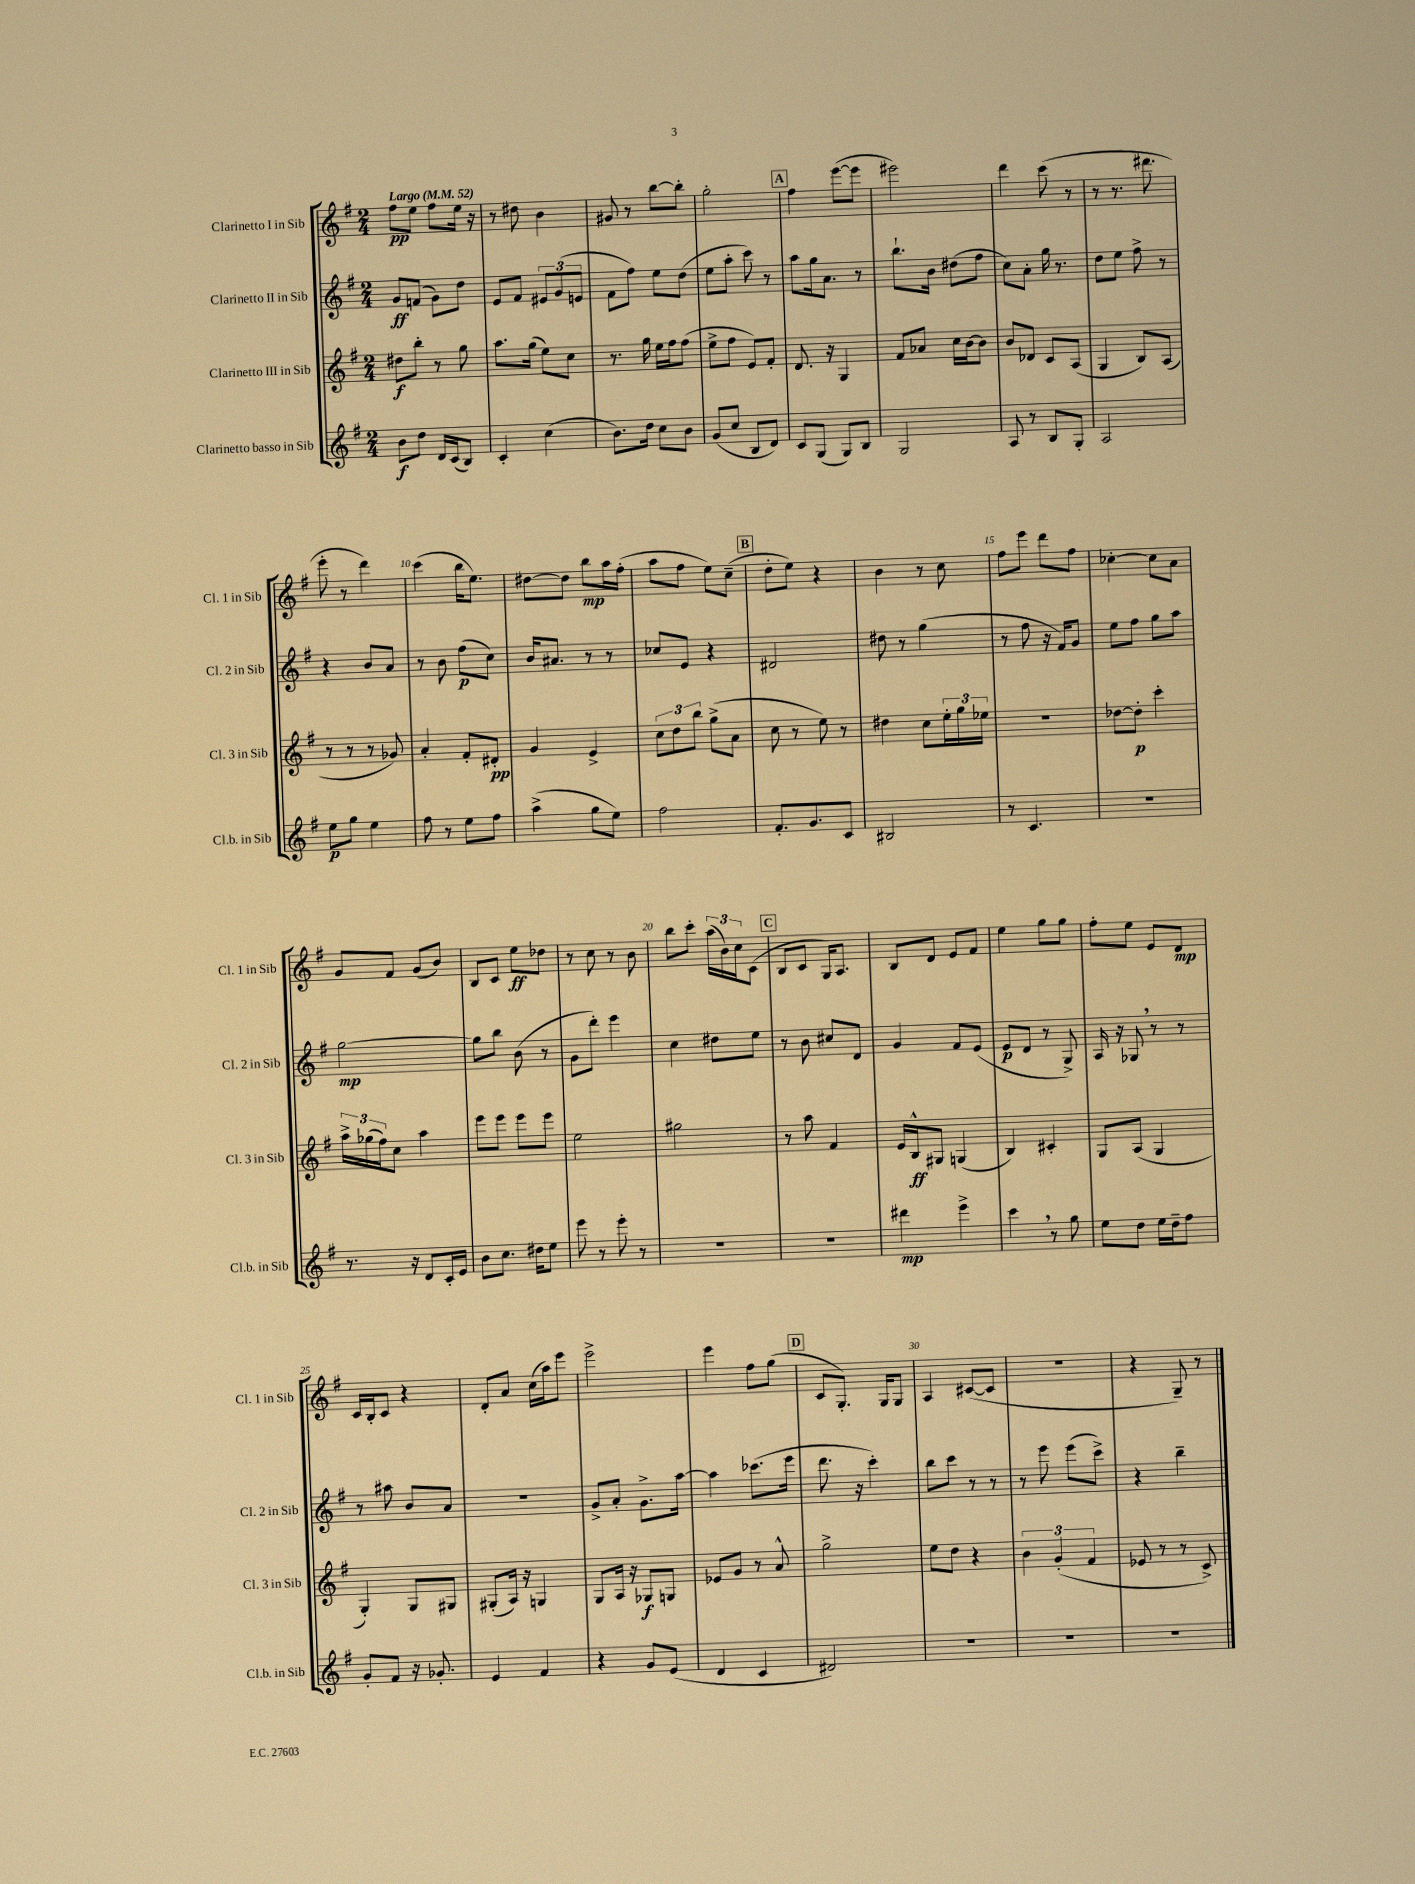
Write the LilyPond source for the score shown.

<<
\new StaffGroup <<
\new Staff = "s0" \with { instrumentName = "Clarinetto I in Sib" shortInstrumentName = "Cl. 1 in Sib" } {
    \clef treble \key g \major \numericTimeSignature \time 2/4 \tempo "Largo" 4 = 52
    fis''8\pp e''8 fis''8 e''16 r16 |
    r8 dis''8 b'4 |
    gis'8 r8 b''8~ b''8-. |
    g''2-. |
    \mark \markup { \box "A" } fis''4 e'''8~( e'''8 |
    eis'''2) |
    d'''4 c'''8( r8 |
    r8 r8. dis'''8. |
    e'''8-. r8 d'''4) |
    c'''4( b''16 e''8.) |
    dis''8~ dis''8 b''8\mp a''16 fis''16-.( |
    a''8 fis''8 e''8) c''8--( |
    \mark \markup { \box "B" } d''8-. e''8) r4 |
    b'4 r8 c''8 |
    fis''8 e'''8 d'''8 fis''8 |
    ces''4~-. ces''8 a'8 |
    g'8 fis'8 g'8( b'8) |
    b8 c'8 e''8\ff des''8 |
    r8 c''8 r8 b'8 |
    b''8 c'''8-. \tuplet 3/2 { a''16( b'16) c''16 } c'8( |
    \mark \markup { \box "C" } b8 c'8 g16) a8. |
    b8 d'8 e'8 fis'8 |
    e''4 g''8 g''8 |
    fis''8-. e''8 e'8 d'8\mp |
    c'16 b16-. c'8 r4 |
    d'8-. a'8 c''16( a''16) e'''8 |
    e'''2-> |
    e'''4 fis''8 g''8( |
    \mark \markup { \box "D" } c'8 g8.-.) g16 g8 |
    a4 cis'8~( cis'8 |
    r2 |
    r4 g8--) r8 \bar "|." |
}
\new Staff = "s1" \with { instrumentName = "Clarinetto II in Sib" shortInstrumentName = "Cl. 2 in Sib" } {
    \clef treble \key g \major \numericTimeSignature \time 2/4
    g'8\ff f'8( g'8) d''8 |
    e'8 fis'8 \tuplet 3/2 { eis'8 g'8( e'8 } |
    fis'8 fis''8) e''8 d''8( |
    e''8 a''8-. c'''8) r8 |
    \mark \markup { \box "A" } a''8 g''16 a'8. r8 |
    b''8.-! b'16 dis''8( fis''8 |
    c''8) a'8-. g''16 r8. |
    d''8 e''8 fis''8-> r8 |
    r4 b'8 a'8 |
    r8 b'8 fis''8\p( c''8) |
    b'16 ais'8. r8 r8 |
    ces''8 e'8 r4 |
    \mark \markup { \box "B" } dis'2 |
    dis''8 r8 g''4( |
    r8 fis''8 r16 fis'16) g'8 |
    e''8 fis''8 g''8 a''8 |
    g''2~\mp |
    g''8 b''8 b'8( r8 |
    g'8 d'''8-.) e'''4 |
    c''4 dis''8 e''8 |
    \mark \markup { \box "C" } r8 b'8 cis''8 d'8 |
    g'4 fis'8 e'8( |
    e'8\p d'8 r8 g8->) |
    a16 r16 ges8 \breathe r8 r8 |
    r8 ais''8 b'8 a'8 |
    R2 |
    g'8-> a'8-. g'8.-> a''16~ |
    a''4 ces'''8.( e'''16 |
    \mark \markup { \box "D" } d'''8. r16 c'''4-.) |
    b''8 c'''8 r8 r8 |
    r8 e'''8 e'''8( c'''8->) |
    r4 b''4-- \bar "|." |
}
\new Staff = "s2" \with { instrumentName = "Clarinetto III in Sib" shortInstrumentName = "Cl. 3 in Sib" } {
    \clef treble \key g \major \numericTimeSignature \time 2/4
    dis''8\f b''8-. r8 g''8 |
    a''8. g''16( e''8) c''8 |
    r8. g''16 e''16 fis''16 fis''8( |
    e''8-> fis''8 e'8) fis'8-. |
    \mark \markup { \box "A" } d'8. r16 g4 |
    fis'8 aes'8 c''16 b'16~ b'8 |
    b'8 des'8 c'8 a8( |
    g4 b8) a8( |
    r8 r8 r8 ges'8) |
    a'4-. fis'8-. dis'8-.\pp |
    g'4 e'4-> |
    \tuplet 3/2 { c''8 d''8 b''8 } g''8->( a'8 |
    \mark \markup { \box "B" } c''8 r8 e''8) r8 |
    dis''4 c''8 \tuplet 3/2 { e''16-. g''16 ees''16 } |
    R2 |
    des''8~ des''8-.\p c'''4-. |
    \tuplet 3/2 { a''16-> ges''16( fis''16) } c''8 a''4 |
    e'''8 e'''8 e'''8 e'''8 |
    e''2 |
    gis''2 |
    \mark \markup { \box "C" } r8 a''8 fis'4 |
    e'16 b16-^\ff gis8 g4( |
    b4) cis'4-. |
    g8 a8( g4 |
    g4-.) g8 gis8 |
    gis8-.( a16) r16 g4 |
    g8 a16 r16 ges8\f g8 |
    ees'8 g'8 r8 a'8-^ |
    \mark \markup { \box "D" } g''2-> |
    e''8 d''8 r4 |
    \tuplet 3/2 { b'4 g'4-.( fis'4 } |
    ees'8 r8 r8 c'8->) \bar "|." |
}
\new Staff = "s3" \with { instrumentName = "Clarinetto basso in Sib" shortInstrumentName = "Cl.b. in Sib" } {
    \clef treble \key g \major \numericTimeSignature \time 2/4
    b'8\f d''8 d'16 c'16( b8) |
    c'4-. c''4( |
    b'8.) d''16 c''8 b'8 |
    g'8( c''8 b8 d'8) |
    \mark \markup { \box "A" } c'8 g8( g8) b8 |
    g2 |
    a8 r8 b8 g8-. |
    a2 |
    e''8\p g''8 e''4 |
    fis''8 r8 e''8 fis''8 |
    a''4->( g''8 e''8) |
    fis''2 |
    \mark \markup { \box "B" } fis'8.-. g'8. c'8 |
    bis2 |
    r8 c'4. |
    R2 |
    r8. r16 d'8 c'16-. e'16 |
    b'8 c''8. dis''16 e''8 |
    e'''8 r8 e'''8-. r8 |
    R2 |
    \mark \markup { \box "C" } R2 |
    dis'''4\mp e'''4-> |
    c'''4 \breathe r8 g''8 |
    e''8 d''8 e''16 d''16-- fis''8 |
    g'8-. fis'8 r16 ges'8.-. |
    e'4 fis'4 |
    r4 g'8 e'8( |
    d'4 c'4 |
    \mark \markup { \box "D" } dis'2) |
    R2 |
    R2 |
    R2 \bar "|." |
}
>>
>>
\layout { \context { \Score \override BarNumber.break-visibility = ##(#f #t #t) barNumberVisibility = #(every-nth-bar-number-visible 5) } }
